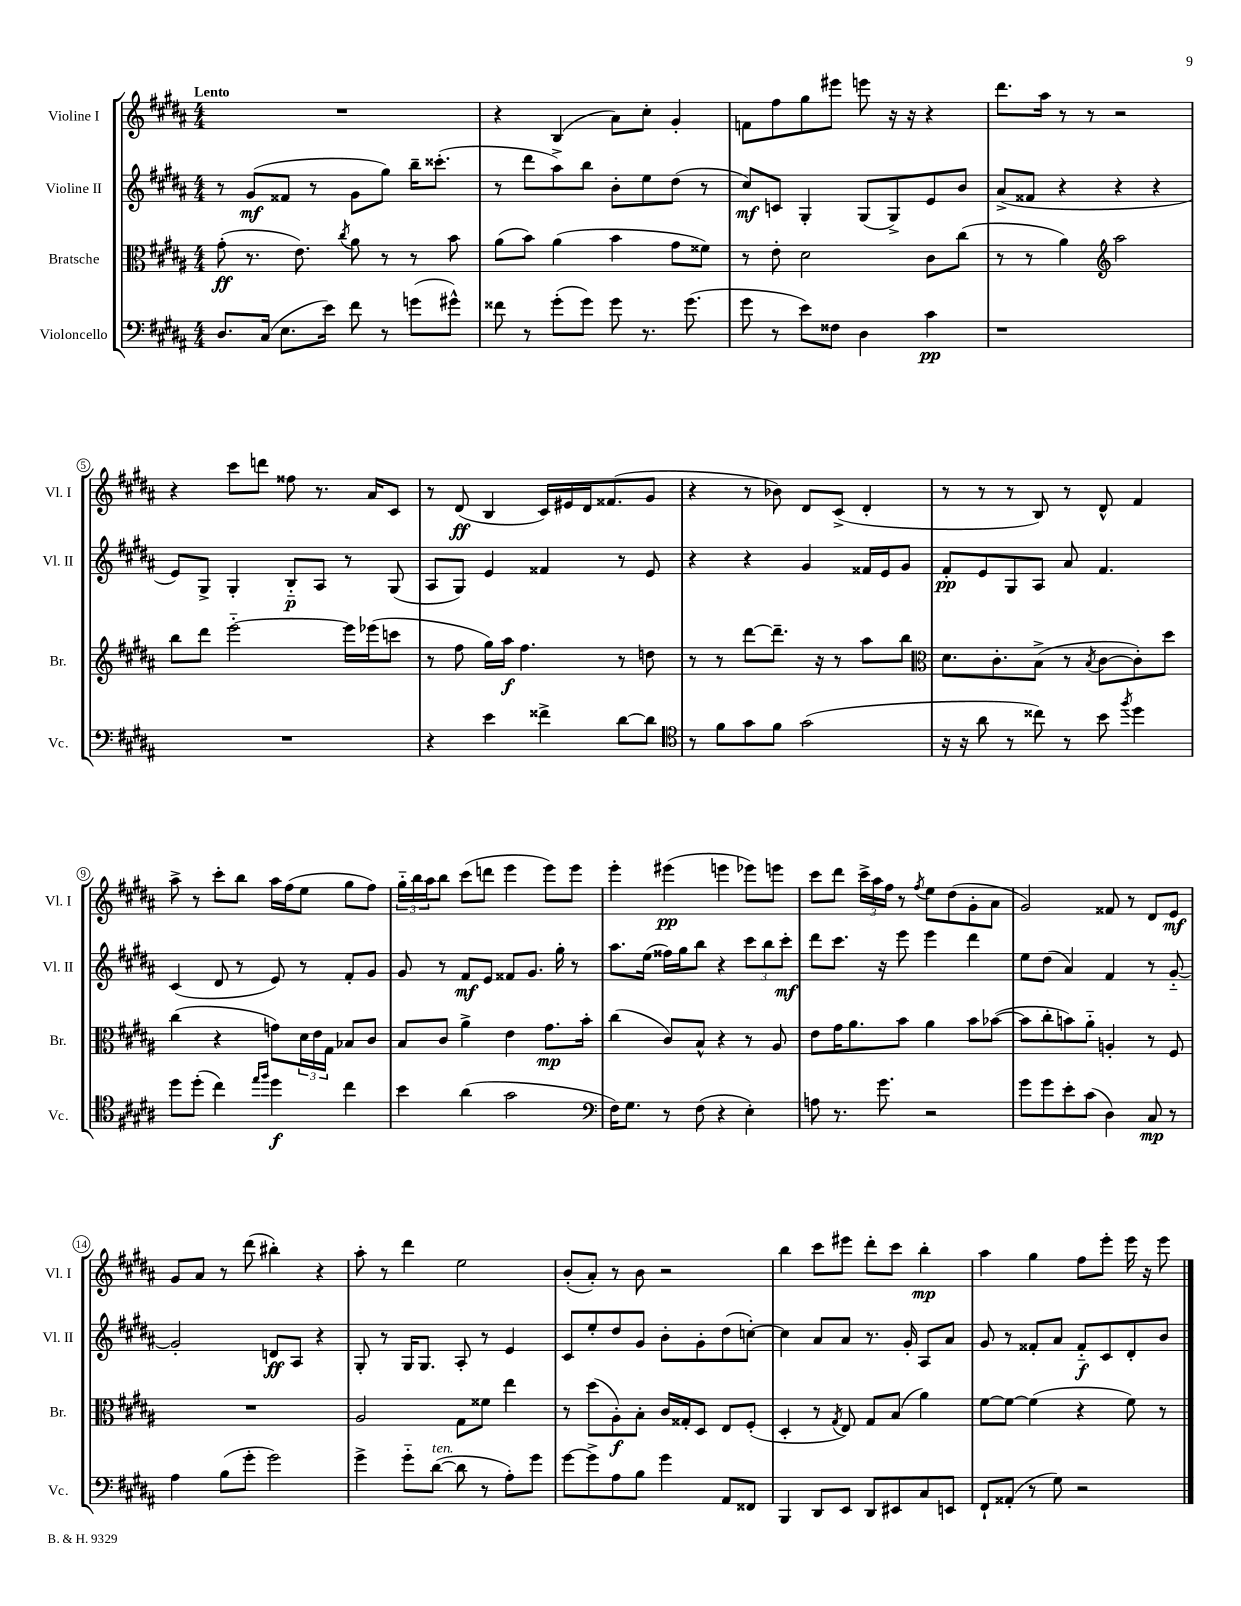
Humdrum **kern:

**kern	**dynam	**kern	**dynam	**kern	**dynam	**kern	**dynam
*part4	*part4	*part3	*part3	*part2	*part2	*part1	*part1
*staff4	*staff4	*staff3	*staff3	*staff2	*staff2	*staff1	*staff1
*I"Violoncello	*	*I"Bratsche	*	*I"Violine II	*	*I"Violine I	*
*I'Vc.	*	*I'Br.	*	*I'Vl. II	*	*I'Vl. I	*
*clefF4	*	*clefC3	*	*clefG2	*	*clefG2	*
*k[f#c#g#d#a#]	*	*k[f#c#g#d#a#]	*	*k[f#c#g#d#a#]	*	*k[f#c#g#d#a#]	*
*M4/4	*	*M4/4	*	*M4/4	*	*M4/4	*
=1	=1	=1	=1	=1	=1	=1	=1
!	!	!	!	!	!	!LO:TX:a:B:t=Lento	!
8.D#/L	.	(8g#'\	ff	8r	.	1r	.
.	.	8.r	.	(8g#/L	mf	.	.
(16C#/Jk	.	.	.	.	.	.	.
8.E\L	.	.	.	8f##X/J	.	.	.
.	.	8.e\)	.	.	.	.	.
.	.	.	.	8r	.	.	.
16e\Jk)	.	.	.	.	.	.	.
.	.	8qcc#/	.	.	.	.	.
8f#\	.	8a#\	.	8g#\L	.	.	.
8r	.	8r	.	8gg#\J)	.	.	.
(8gn\L	.	8r	.	16bb~\KL	.	.	.
.	.	.	.	(8.ccc##X'\J	.	.	.
8g#X^^\J)	.	8b\	.	.	.	.	.
=2	=2	=2	=2	=2	=2	=2	=2
8f##X\	.	(8a#\L	.	8r	.	4r	.
8r	.	8b\J)	.	8ddd#\L	.	.	.
(8g#'\L	.	(4a#\	.	8aa#^\)	.	(4B/	.
8g#\J)	.	.	.	8bb\J	.	.	.
8g#\	.	4b\	.	8b'\L	.	8a#\L)	.
8.r	.	.	.	8ee\	.	8cc#'\J	.
.	.	8g#\L	.	(8dd#\J	.	4g#'/	.
(8.g#\	.	.	.	.	.	.	.
.	.	8f##X\J)	.	8r	.	.	.
=3	=3	=3	=3	=3	=3	=3	=3
8g#\	.	8r	.	8cc#/L)	mf	8fn\L	.
8r	.	8e'\	.	8cn/J	.	8ff#\	.
8e\L)	.	2d#\	.	4G#'/	.	8gg#\	.
8F##X\J	.	.	.	.	.	8eee#X\J	.
4D#\	.	.	.	(8G#/L	.	8eeen\	.
.	.	.	.	8G#^/)	.	16r	.
.	.	.	.	.	.	16r	.
4c#\	pp	8c#\L	.	8e/	.	4r	.
.	.	(8cc#\J	.	8b/J	.	.	.
=4	=4	=4	=4	=4	=4	=4	=4
1r	.	8r	.	(8a#^/L	.	8.ddd#\L	.
.	.	8r	.	8f##X/J	.	.	.
.	.	.	.	.	.	16aa#\Jk	.
.	.	4a#\)	.	4r	.	8r	.
.	.	.	.	.	.	8r	.
*	*	*clefG2	*	*	*	*	*
.	.	2aa#\	.	4r	.	2r	.
.	.	.	.	4r	.	.	.
!!LO:LB:g=z
=5	=5	=5	=5	=5	=5	=5	=5
1r	.	8bb\L	.	8e/L)	.	4r	.
.	.	8ddd#\J	.	8G#^/J	.	.	.
.	.	[2eee\	.	4G#'/	.	8ccc#\L	.
.	.	.	.	.	.	8dddn\J	.
.	.	.	.	8B/L	p	8ff##X\	.
.	.	.	.	8A#/J	.	8.r	.
.	.	16eee\LL]	.	8r	.	.	.
.	.	(16eee-X\J	.	.	.	16a#/KL	.
.	.	8cccn\J	.	(8G#/	.	8c#/J	.
=6	=6	=6	=6	=6	=6	=6	=6
4r	.	8r	.	8A#/L	.	8r	.
.	.	8ff#\	.	8G#/J)	.	(8d#/	ff
4e\	.	16gg#\LL)	.	4e/	.	4B/	.
.	.	16aa#\JJ	f	.	.	.	.
.	.	4.ff#\	.	.	.	.	.
4f##X^\	.	.	.	4f##X/	.	16c#/LL)	.
.	.	.	.	.	.	16e#X/	.
.	.	.	.	.	.	16d#/J	.
.	.	.	.	.	.	(8.f##X/	.
[8d#\L	.	8r	.	8r	.	.	.
8d#\J]	.	8ddn\	.	8e/	.	8g#/J	.
=7	=7	=7	=7	=7	=7	=7	=7
*clefC4	*	*	*	*	*	*	*
8r	.	8r	.	4r	.	4r	.
8f#\L	.	8r	.	.	.	.	.
8g#\	.	[8ddd#\L	.	4r	.	8r	.
8f#\J	.	8.ddd#~\J]	.	.	.	8b-X\)	.
(2g#\	.	.	.	4g#/	.	8d#/L	.
.	.	16r	.	.	.	.	.
.	.	8r	.	.	.	(8c#^/J	.
.	.	8aa#\L	.	16f##X/LL	.	4d#'/	.
.	.	.	.	16e/J	.	.	.
.	.	8bb\J	.	8g#/J	.	.	.
=8	=8	=8	=8	=8	=8	=8	=8
*	*	*clefC3	*	*	*	*	*
16r	.	8.d#\L	.	8f#'/L	pp	8r	.
16r	.	.	.	.	.	.	.
8a#\	.	.	.	8e/	.	8r	.
.	.	8.c#'\	.	.	.	.	.
8r	.	.	.	8G#/	.	8r	.
8cc##X\)	.	(8B^\J	.	8A#/J	.	8B/)	.
8r	.	8r	.	8a#/	.	8r	.
.	.	8qB/	.	.	.	.	.
8b\	.	[8c#\L	.	4.f#/	.	8d#^^/	.
8qff#/	.	.	.	.	.	.	.
4dd#\	.	8c#'\])	.	.	.	4f#/	.
.	.	8dd#\J	.	.	.	.	.
!!LO:LB:g=z
=9	=9	=9	=9	=9	=9	=9	=9
8dd#\L	.	(4cc#\	.	(4c#/	.	8aa#^\	.
(8dd#'\J	.	.	.	.	.	8r	.
4cc#\)	.	4r	.	8d#/	.	8ccc#'\L	.
.	.	.	.	8r	.	8bb\J	.
16qqee/LL	.	.	.	.	.	.	.
16qqff#/JJ	.	.	.	.	.	.	.
4dd#\	f	8gn\L)	.	8e/)	.	16aa#\LL	.
.	.	.	.	.	.	(16ff#\J	.
.	.	24d#\L	.	8r	.	8ee\J	.
.	.	24e\	.	.	.	.	.
.	.	24G#\JJ	.	.	.	.	.
4cc#\	.	8B-X/L	.	8f#'/L	.	8gg#\L	.
.	.	8c#/J	.	8g#/J	.	8ff#\J)	.
=10	=10	=10	=10	=10	=10	=10	=10
4b\	.	8B/L	.	8g#/	.	24gg#\LL	.
.	.	.	.	.	.	24bb\	.
.	.	.	.	.	.	24aa#\J	.
.	.	8c#/J	.	8r	.	8bb\J	.
(4a#\	.	4a#^\	.	8f#/L	mf	(8ccc#\L	.
.	.	.	.	8e/J	.	8dddn\J	.
2g#\	.	4e\	.	8f##X/L	.	4eee\	.
.	.	.	.	8.g#/J	.	.	.
.	.	8.g#\L	mp	.	.	8eee\L)	.
.	.	.	.	16gg#'\	.	.	.
.	.	.	.	8r	.	8eee\J	.
.	.	16b'\Jk	.	.	.	.	.
=11	=11	=11	=11	=11	=11	=11	=11
*clefF4	*	*	*	*	*	*	*
16F#\KL)	.	(4cc#\	.	8.aa#\L	.	4eee'\	.
8.G#\J	.	.	.	.	.	.	.
.	.	.	.	(16ee\Jk	.	.	.
8r	.	8c#/L)	.	16ff##X\LL)	.	(4eee#X\	pp
.	.	.	.	16gg#\J	.	.	.
(8F#\	.	8B^^/J	.	8bb\J	.	.	.
4r	.	4r	.	4r	.	4eeen\	.
4E'\)	.	8r	.	12ccc#\L	.	8eee-X\L)	.
.	.	.	.	12bb\	.	.	.
.	.	8A#/	.	.	.	8eeen\J	.
.	.	.	.	12ccc#'\J	mf	.	.
=12	=12	=12	=12	=12	=12	=12	=12
8An\	.	8e\L	.	8ddd#\L	.	8ccc#\L	.
8.r	.	16g#\K	.	8.ccc#\J	.	8ddd#\J	.
.	.	8.a#\	.	.	.	.	.
.	.	.	.	.	.	24ccc#^\LL	.
.	.	.	.	.	.	24aa#\	.
8.g#\	.	.	.	16r	.	.	.
.	.	.	.	.	.	24ff#\JJ	.
.	.	8b\J	.	8eee\	.	8r	.
.	.	.	.	.	.	8qff#/	.
2r	.	4a#\	.	4eee\	.	8ee\L	.
.	.	.	.	.	.	(8dd#\	.
.	.	8b\L	.	4ddd#\	.	8g#'\	.
.	.	([8b-X\J	.	.	.	8a#\J	.
=13	=13	=13	=13	=13	=13	=13	=13
8g#\L	.	8b-\L]	.	8ee\L	.	2g#/)	.
8g#\	.	8cc#'\	.	(8dd#\J	.	.	.
8e'\	.	8bn\)	.	4a#/)	.	.	.
(8c#\J	.	8a#\J	.	.	.	.	.
4D#\)	.	4An'/	.	4f#/	.	8f##X/	.
.	.	.	.	.	.	8r	.
8C#/	mp	8r	.	8r	.	8d#/L	.
8r	.	8F#/	.	[8g#/	.	8e/J	mf
!!LO:LB:g=z
=14	=14	=14	=14	=14	=14	=14	=14
4A#\	.	1r	.	2g#'/]	.	8g#/L	.
.	.	.	.	.	.	8a#/J	.
(8B\L	.	.	.	.	.	8r	.
8g#'\J	.	.	.	.	.	(8ddd#\	.
2g#\)	.	.	.	8dn/L	ff	4bb#X'\)	.
.	.	.	.	8A#/J	.	.	.
.	.	.	.	4r	.	4r	.
=15	=15	=15	=15	=15	=15	=15	=15
4g#^\	.	2A#/	.	8G#'/	.	8aa#'\	.
.	.	.	.	8r	.	8r	.
8g#\L	.	.	.	16G#/KL	.	4ddd#\	.
.	.	.	.	8.G#/J	.	.	.
!LO:TX:a:i:t=ten.	!	!	!	!	!	!	!
([8d#\J	.	.	.	.	.	.	.
8d#\]	.	8G#\L	.	8A#'/	.	2ee\	.
8r	.	8f##X\J	.	8r	.	.	.
8A#'\L)	.	4ee\	.	4e/	.	.	.
8g#\J	.	.	.	.	.	.	.
=16	=16	=16	=16	=16	=16	=16	=16
[8g#\L	.	8r	.	8c#/L	.	(8b'/L	.
8g#^\]	.	(8dd#\L	.	8ee'/	.	8a#'/J)	.
8A#\	.	8A#'\)	f	8dd#/	.	8r	.
8B\J	.	8B'\J	.	8g#/J	.	8b\	.
4g#\	.	16c#/LL	.	8b'\L	.	2r	.
.	.	16G##X'/J	.	.	.	.	.
.	.	8D#/J	.	8g#'\	.	.	.
8AA#/L	.	8E/L	.	(8dd#\	.	.	.
8FF##X/J	.	(8F#'/J	.	[8ccn'\J)	.	.	.
=17	=17	=17	=17	=17	=17	=17	=17
4BBB/	.	4D#'/	.	4cc\]	.	4bb\	.
8DD#/L	.	8r	.	8a#/L	.	8ccc#\L	.
.	.	8qG#/	.	.	.	.	.
8EE/J	.	8E/)	.	8a#/J	.	8eee#X\J	.
8DD#/L	.	8G#/L	.	8.r	.	8ddd#'\L	.
8EE#X/	.	(8B/J	.	.	.	8ccc#\J	.
.	.	.	.	16g#'/	.	.	.
8C#/	.	4a#\)	.	8A#/L	.	4bb'\	mp
8EEn/J	.	.	.	8a#/J	.	.	.
=18	=18	=18	=18	=18	=18	=18	=18
8FF#`/L	.	[8f#\L	.	8g#/	.	4aa#\	.
(8AA##X'/J	.	8f#\J_	.	8r	.	.	.
8r	.	(4f#\]	.	8f##X'/L	.	4gg#\	.
8G#\)	.	.	.	8a#/J	.	.	.
2r	.	4r	.	8f##/L	f	8ff#\L	.
.	.	.	.	8c#/	.	8eee'\J	.
.	.	8f#\)	.	8d#'/	.	16eee\	.
.	.	.	.	.	.	16r	.
.	.	8r	.	8b/J	.	8eee\	.
==	==	==	==	==	==	==	==
*-	*-	*-	*-	*-	*-	*-	*-
